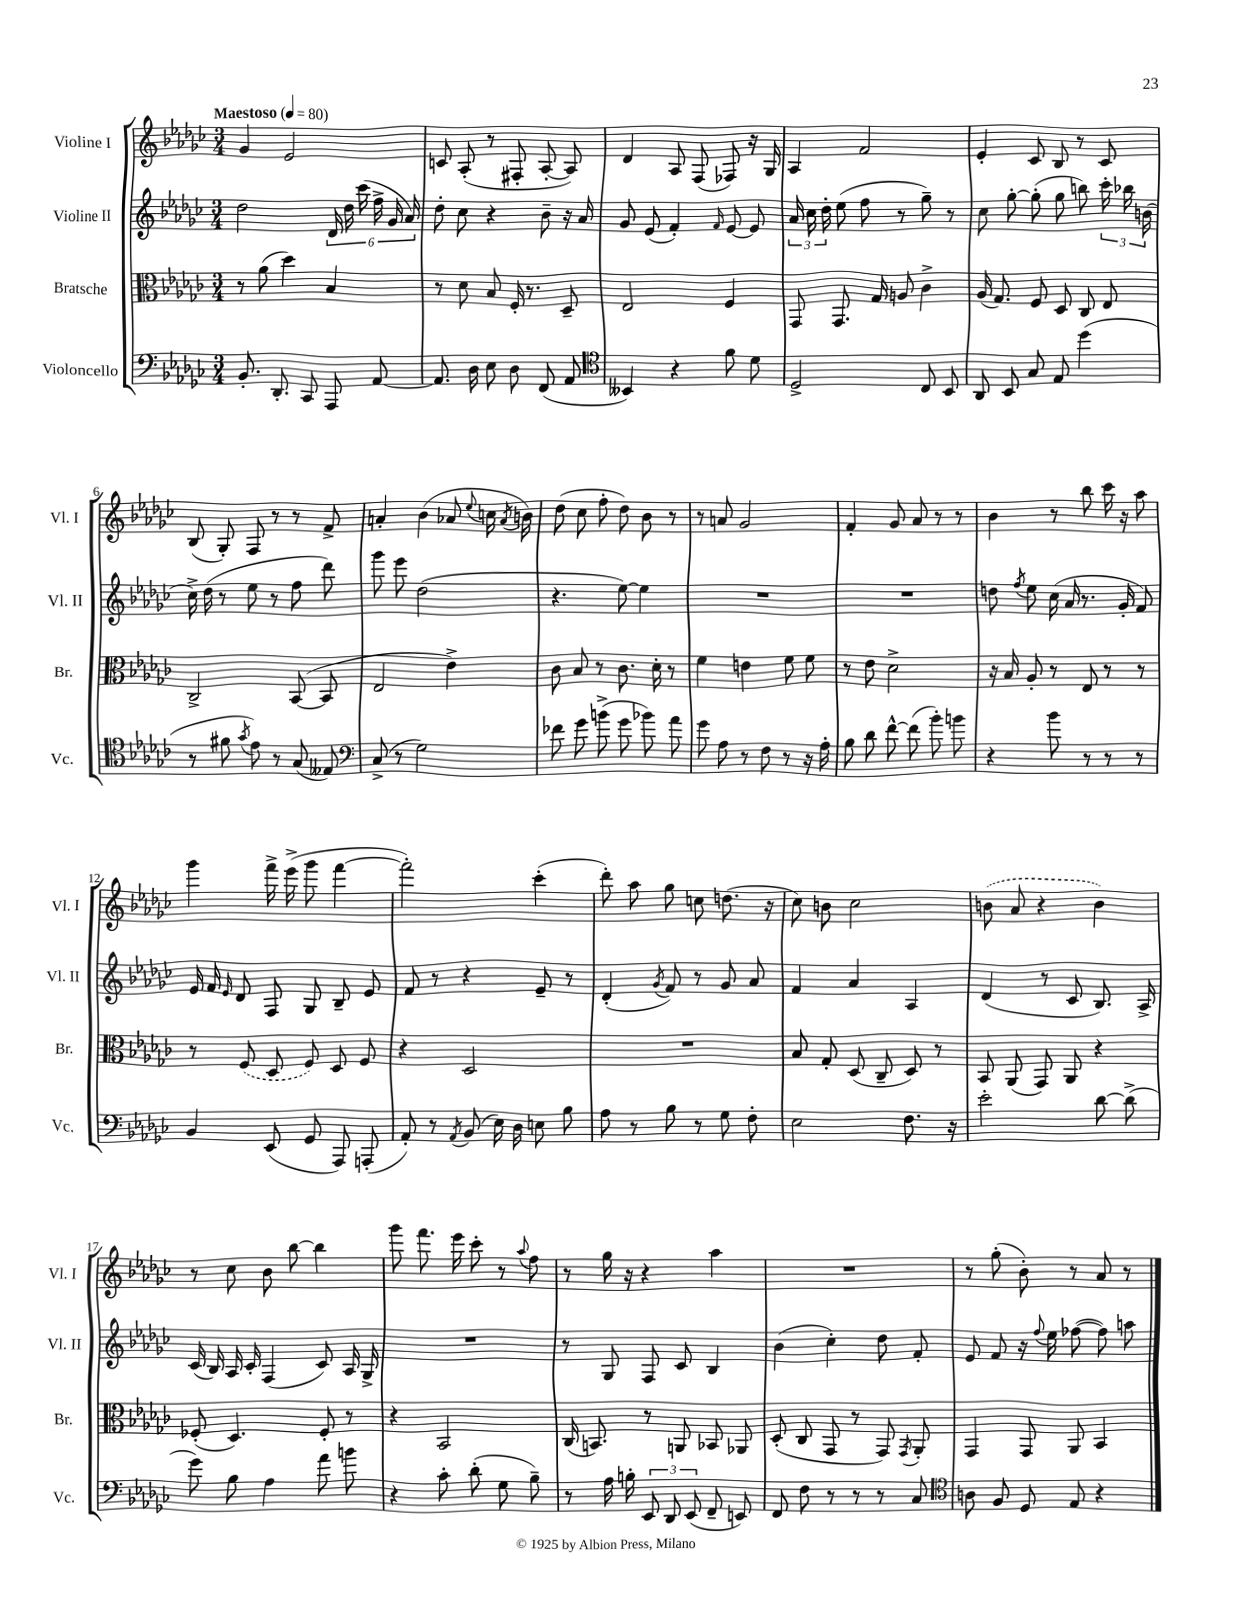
<<
\new StaffGroup <<
\new Staff = "s0" \with { instrumentName = "Violine I" shortInstrumentName = "Vl. I" } {
    \clef treble \key ges \major \numericTimeSignature \time 3/4 \tempo "Maestoso" 4 = 80
    \autoBeamOff ges'4 ees'2 |
    c'8 aes8-.( r8 fis8-. aes8~-. aes8) |
    des'4 aes8 f8( fes8) r16 ges16 |
    aes4 f'2 |
    ees'4-. ces'8 bes8 r8 ces'8 |
    bes8( ges8-.) f8 r8 r8 f'8-> |
    a'4-. bes'4( aes'8 \appoggiatura { ees''8 } c''16 \acciaccatura { aes'8 } b'16) |
    des''8( ces''8 f''8-. des''8) bes'8 r8 |
    r8 a'8 ges'2 |
    f'4-. ges'8 aes'8 r8 r8 |
    bes'4 r8 bes''8 ces'''16 r16 aes''8 |
    ges'''4 f'''16-> ees'''16->( ges'''8 f'''4~ |
    f'''2-.) ces'''4-.( |
    des'''8-.) aes''8 ges''8 c''8 d''8.( r16 |
    ces''8) b'8 ces''2 |
    \once \slurDashed b'8( aes'8 r4 b'4) |
    r8 ces''8 bes'8 bes''8~ bes''4 |
    ges'''8 f'''8. ees'''16 ces'''8-. r8 \appoggiatura { aes''8 } f''8 |
    r8 ges''16 r16 r4 aes''4 |
    R2. |
    r8 ges''8-.( bes'8-.) r8 aes'8 r8 \bar "|." |
}
\new Staff = "s1" \with { instrumentName = "Violine II" shortInstrumentName = "Vl. II" } {
    \clef treble \key ges \major \numericTimeSignature \time 3/4
    \autoBeamOff des''2 \tuplet 6/4 { des'16 des''16 ces'''16( f''16-> ges'16 aes'16) } |
    des''8-. ces''8 r4 bes'8-- r16 aes'16 |
    ges'8 ees'8( f'4-.) \grace { f'16 } ees'8~ ees'8 |
    \tuplet 3/2 { aes'16 ces''16 des''16-. } ees''8( f''8 r8 ges''8--) r8 |
    ces''8 ges''8~-. ges''8-.( ges''8 b''8) \tuplet 3/2 { ces'''16-. bes''16 b'16( } |
    ces''16->) des''16( r8 ees''8 r8 f''8 des'''8) |
    ges'''8 ees'''8 des''2( |
    r4. ees''8~) ees''4 |
    R2. |
    R2. |
    d''8 \acciaccatura { f''8 } ees''8 ces''16( aes'16 r8. ges'16-. f'8) |
    ees'16 f'16 \grace { ees'16 } des'8 f8 ges8 bes8-- ees'8 |
    f'8 r8 r4 ees'8-- r8 |
    des'4-.( \acciaccatura { ges'8 } f'8) r8 ges'8 aes'8 |
    f'4 aes'4 aes4 |
    des'4( r8 ces'8 bes8.) aes16-> |
    ces'16( bes16) aes16 ces'16-. f4( ces'8) aes16 ges16-> |
    R2. |
    r8 ges8 f8 ces'8 bes4 |
    bes'4( ces''4-.) des''8 f'8-. |
    ees'8 f'8 r16 \appoggiatura { f''8 } ees''16 fes''8~( fes''8) a''8 \bar "|." |
}
\new Staff = "s2" \with { instrumentName = "Bratsche" shortInstrumentName = "Br." } {
    \clef alto \key ges \major \numericTimeSignature \time 3/4
    \autoBeamOff r8 aes'8( des''4) bes4 |
    r8 des'8 bes8 f16-. r8. des8-- |
    ees2 f4 |
    ges,8 ges,8. ges16 a8 ces'4-> |
    aes16( ges8.) f8 des8 ces8 ees8 |
    ces2-> bes,8~( bes,8 |
    ees2 ees'4->) |
    ces'8 bes8 r8 ces'8. des'16-. r8 |
    f'4 e'4 f'8 f'8 |
    r8 ees'8 des'2-> |
    r16 bes16 aes8-. r8 ees8 r8 r8 |
    r8 \once \slurDashed f8( des8 f8) des8 f8 |
    r4 des2 |
    R2. |
    bes8 ges8-. des8( ces8-- des8) r8 |
    bes,8 aes,8( ges,8) aes,8 r4 |
    fes8-.( des4.) fes8-. r8 |
    r4 bes,2 |
    ces16( b,8.) r8 a,8 bes,8 aes,8 |
    des8-.( ces8 ges,8 r8 ges,8) \acciaccatura { ges,8 } aes,8-. |
    ges,4 ges,8 aes,8 bes,4 \bar "|." |
}
\new Staff = "s3" \with { instrumentName = "Violoncello" shortInstrumentName = "Vc." } {
    \clef bass \key ges \major \numericTimeSignature \time 3/4
    \autoBeamOff bes,8.-. des,8.-. ces,8 aes,,8 aes,8~ |
    aes,8. des16 ees8 des8 f,8( aes,8 |
    \clef tenor beses,4) r4 f'8 des'8 |
    des2-> ces8 bes,8 |
    aes,8 bes,8 ges8 ees8 des''4( |
    r8 fis'8 \acciaccatura { ges'8 } ees'8) r8 ges8( eeses8) |
    \clef bass ces8->( r8 ges2) |
    fes'8 ges'8 b'8->( ges'8 bes'8) aes'8 |
    ges'8 aes8 r8 f8 r8 r16 aes16-. |
    bes8 des'8 f'8~-^ f'8( bes'8-.) b'8 |
    r4 bes'8 r8 r8 r8 |
    bes,4 ees,8( ges,8 aes,,8) a,,8-.( |
    aes,8-.) r8 \acciaccatura { aes,8 } bes,8( ees16) des16 e8 bes8 |
    aes8 r8 bes8 r8 ges8 f8-. |
    ees2 f8. r16 |
    ees'2-. des'8~ des'8->( |
    ges'8) bes8 aes4 aes'8 b'8 |
    r4 ces'8-. des'8-.( ges8 bes8--) |
    r8 aes16 b16-. \tuplet 3/2 { ees,8 des,8 ees,8( } f,8-- e,8) |
    f,8 f8 r8 r8 r8 ces8 |
    \clef tenor a8 f8 des8 ees8 r4 \bar "|." |
}
>>
>>
